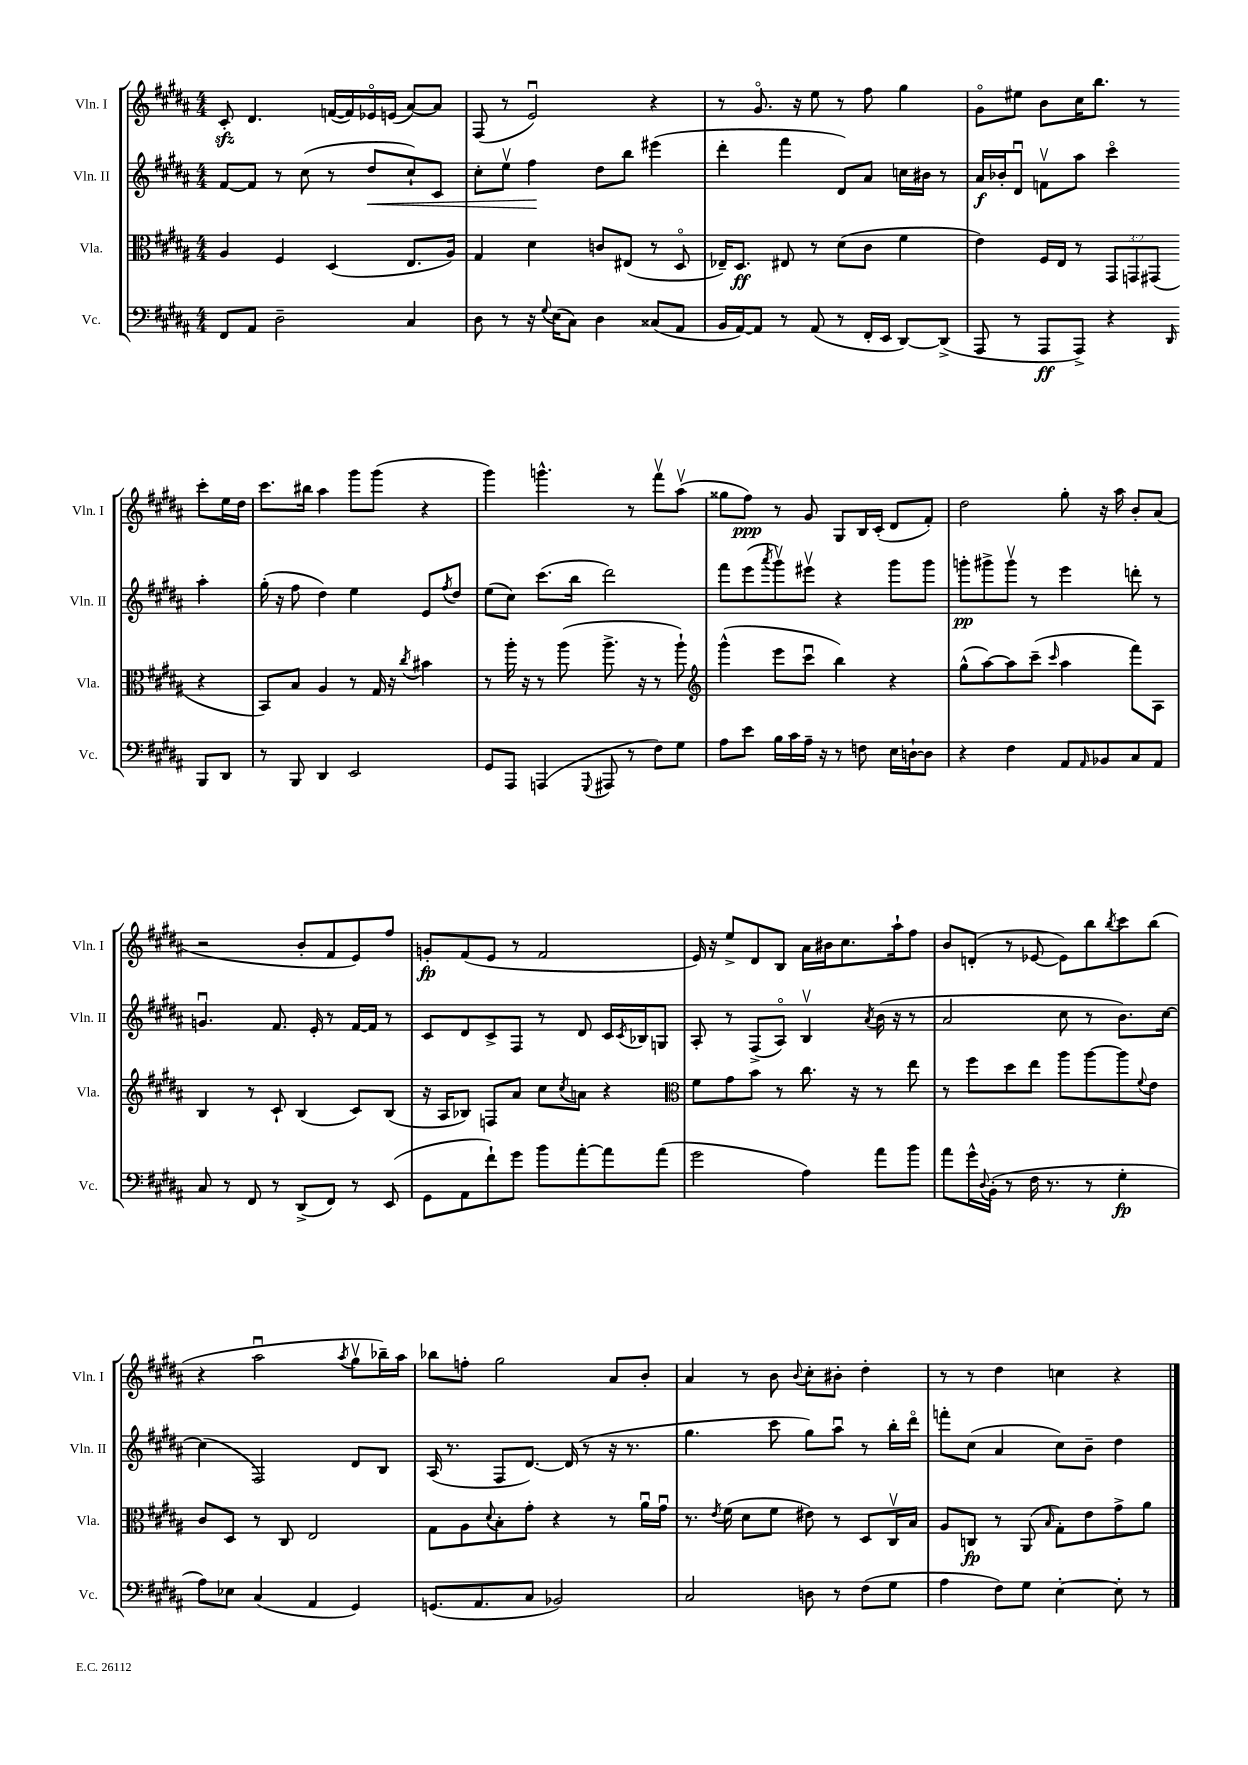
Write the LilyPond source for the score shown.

<<
\new StaffGroup <<
\new Staff = "s0" \with { instrumentName = "Vln. I" shortInstrumentName = "Vln. I" } {
    \clef treble \key b \major \numericTimeSignature \time 4/4
    cis'8-.\sfz dis'4. f'16~( f'16) ees'16\flageolet e'16( ais'8~) ais'8 |
    fis8( r8 e'2\downbow) r4 |
    r8 gis'8.\flageolet r16 e''8 r8 fis''8 gis''4 |
    gis'8\flageolet eis''8 b'8 cis''16 b''8. r8 cis'''8-. eis''16 dis''16 |
    cis'''8. bis''16 ais''4 gis'''8 gis'''8( r4 |
    gis'''4) g'''4.-^ r8 fis'''8\upbow ais''8\upbow( |
    gisis''8 fis''8\ppp) r8 gis'8 gis8 b16 cis'16-.( dis'8 fis'8-.) |
    dis''2 gis''8-. r16 ais''16 b'8-. ais'8( |
    r2 b'8-. fis'8 e'8) fis''8 |
    g'8-.\fp fis'8( e'8 r8 fis'2 |
    e'16) r16 e''8-> dis'8 b8 ais'16 bis'16 cis''8. ais''16-! fis''8 |
    b'8 d'8-.( r8 ees'8~ ees'8) b''8 \acciaccatura { b''8 } cis'''8 b''8( |
    r4 ais''2\downbow \acciaccatura { ais''8 } gis''8\upbow bes''16--) ais''16 |
    bes''8 f''8-. gis''2 ais'8 b'8-. |
    ais'4 r8 b'8 \appoggiatura { b'8 } cis''8-. bis'8-. dis''4-. |
    r8 r8 dis''4 c''4 r4 \bar "|." |
}
\new Staff = "s1" \with { instrumentName = "Vln. II" shortInstrumentName = "Vln. II" } {
    \clef treble \key b \major \numericTimeSignature \time 4/4
    fis'8~ fis'8 r8 cis''8( r8 dis''8\< cis''8-!) cis'8 |
    cis''8-. e''8\upbow fis''4\! dis''8 b''8 eis'''4( |
    dis'''4-. fis'''4 dis'8) ais'8 c''16 bis'16 r8 |
    ais'16\f bes'16-. dis'8\downbow f'8\upbow ais''8 cis'''4\flageolet ais''4-. |
    gis''16-.( r16 fis''8 dis''4) e''4 e'8 \acciaccatura { fis''8 } dis''8 |
    e''8( cis''8) cis'''8.( b''16 dis'''2) |
    fis'''8 e'''8( \acciaccatura { ais'''8 } gis'''8\upbow) eis'''8\upbow r4 gis'''8 gis'''8 |
    g'''8-.\pp gis'''8-> gis'''8\upbow r8 e'''4 d'''8-. r8 |
    g'4.\downbow fis'8. e'16-. r8 fis'16~ fis'16 r8 |
    cis'8 dis'8 cis'8-> fis8 r8 dis'8 cis'16 \acciaccatura { cis'8 } bes16 g8 |
    ais8-. r8 fis8->( ais8\flageolet) b4\upbow \acciaccatura { ais'8 } b'16( r16 r8 |
    ais'2 cis''8 r8 b'8.) cis''16~ |
    cis''4( fis2) dis'8 b8 |
    ais16( r8. fis8 dis'8.~) dis'16( r8 r16 r8. |
    gis''4. cis'''8 gis''8) ais''8\downbow r8 b''16-. dis'''16\flageolet |
    f'''8-. cis''8( ais'4 cis''8) b'8-- dis''4 \bar "|." |
}
\new Staff = "s2" \with { instrumentName = "Vla." shortInstrumentName = "Vla." } {
    \clef alto \key b \major \numericTimeSignature \time 4/4 \override Staff.TupletNumber.text = #tuplet-number::calc-fraction-text
    ais4 fis4 dis4( e8. ais16) |
    gis4 dis'4 c'8 eis8( r8 dis8\flageolet |
    ees16--) dis8.\ff eis8 r8 dis'8( cis'8 fis'4 |
    e'4) fis16 e16 r8 \tuplet 3/2 { gis,8 g,8 gis,8( } r4 |
    b,8) b8 ais4 r8 gis16 r16 \acciaccatura { cis''8 } bis'4 |
    r8 ais''16-. r16 r8 ais''8( ais''8.-> r16 r8 ais''8-!) |
    \clef treble gis'''4-^( e'''8 cis'''8\downbow b''4) r4 |
    gis''8-^( ais''8~) ais''8 cis'''8--( \grace { cis'''16 } ais''4 fis'''8) ais8 |
    b4 r8 cis'8-! b4( cis'8) b8( |
    r16 ais16 bes8) f8 ais'8 cis''8 \acciaccatura { cis''8 } a'8 r4 |
    \clef alto fis'8 gis'8 b'8 r8 cis''8. r16 r8 e''8 |
    r8 fis''8 dis''8 e''8 ais''8 ais''8~ ais''8 \appoggiatura { fis'8 } e'8 |
    cis'8 dis8 r8 cis8 e2 |
    gis8 ais8 \appoggiatura { dis'8 } b8-. gis'8-. r4 r8 ais'16\downbow gis'16\downbow |
    r8. \acciaccatura { e'8 } fis'16( dis'8 fis'8 eis'8) r8 dis8 cis16\upbow b16 |
    ais8 c8\fp r8 ais,8( \grace { b16 } gis8-.) e'8 gis'8-> ais'8 \bar "|." |
}
\new Staff = "s3" \with { instrumentName = "Vc." shortInstrumentName = "Vc." } {
    \clef bass \key b \major \numericTimeSignature \time 4/4
    fis,8 ais,8 dis2-- cis4 |
    dis8 r8 r16 \appoggiatura { gis8 } e16( cis8) dis4 cisis8( ais,8 |
    b,16 ais,16~) ais,8 r8 ais,8( r8 fis,16-. e,16 dis,8~) dis,8->( |
    ais,,8 r8 ais,,8\ff ais,,8->) r4 \grace { dis,16 } b,,8 dis,8 |
    r8 b,,8 dis,4 e,2 |
    gis,8 ais,,8 a,,4( \appoggiatura { gis,,8 } ais,,8 r8 fis8) gis8 |
    ais8 e'8 b16 cis'16 ais16-- r16 r8 f8 e16 d16~-! d8 |
    r4 fis4 ais,8 \grace { ais,16 } bes,8 cis8 ais,8 |
    cis8 r8 fis,8 r8 dis,8->( fis,8) r8 e,8( |
    gis,8 ais,8 fis'8-!) gis'8 b'8 ais'8~-. ais'8 ais'8( |
    gis'2 ais4) ais'8 b'8 |
    ais'8 gis'16-^ \appoggiatura { dis8 } b,16-.( r8 fis16 r8. r8 gis4-.\fp |
    ais8) ees8 cis4( ais,4 gis,4) |
    g,8.( ais,8. cis8 bes,2) |
    cis2 d8 r8 fis8( gis8 |
    ais4 fis8) gis8 e4~-. e8-. r8 \bar "|." |
}
>>
>>
\layout { \context { \Score \remove "Bar_number_engraver" } }
